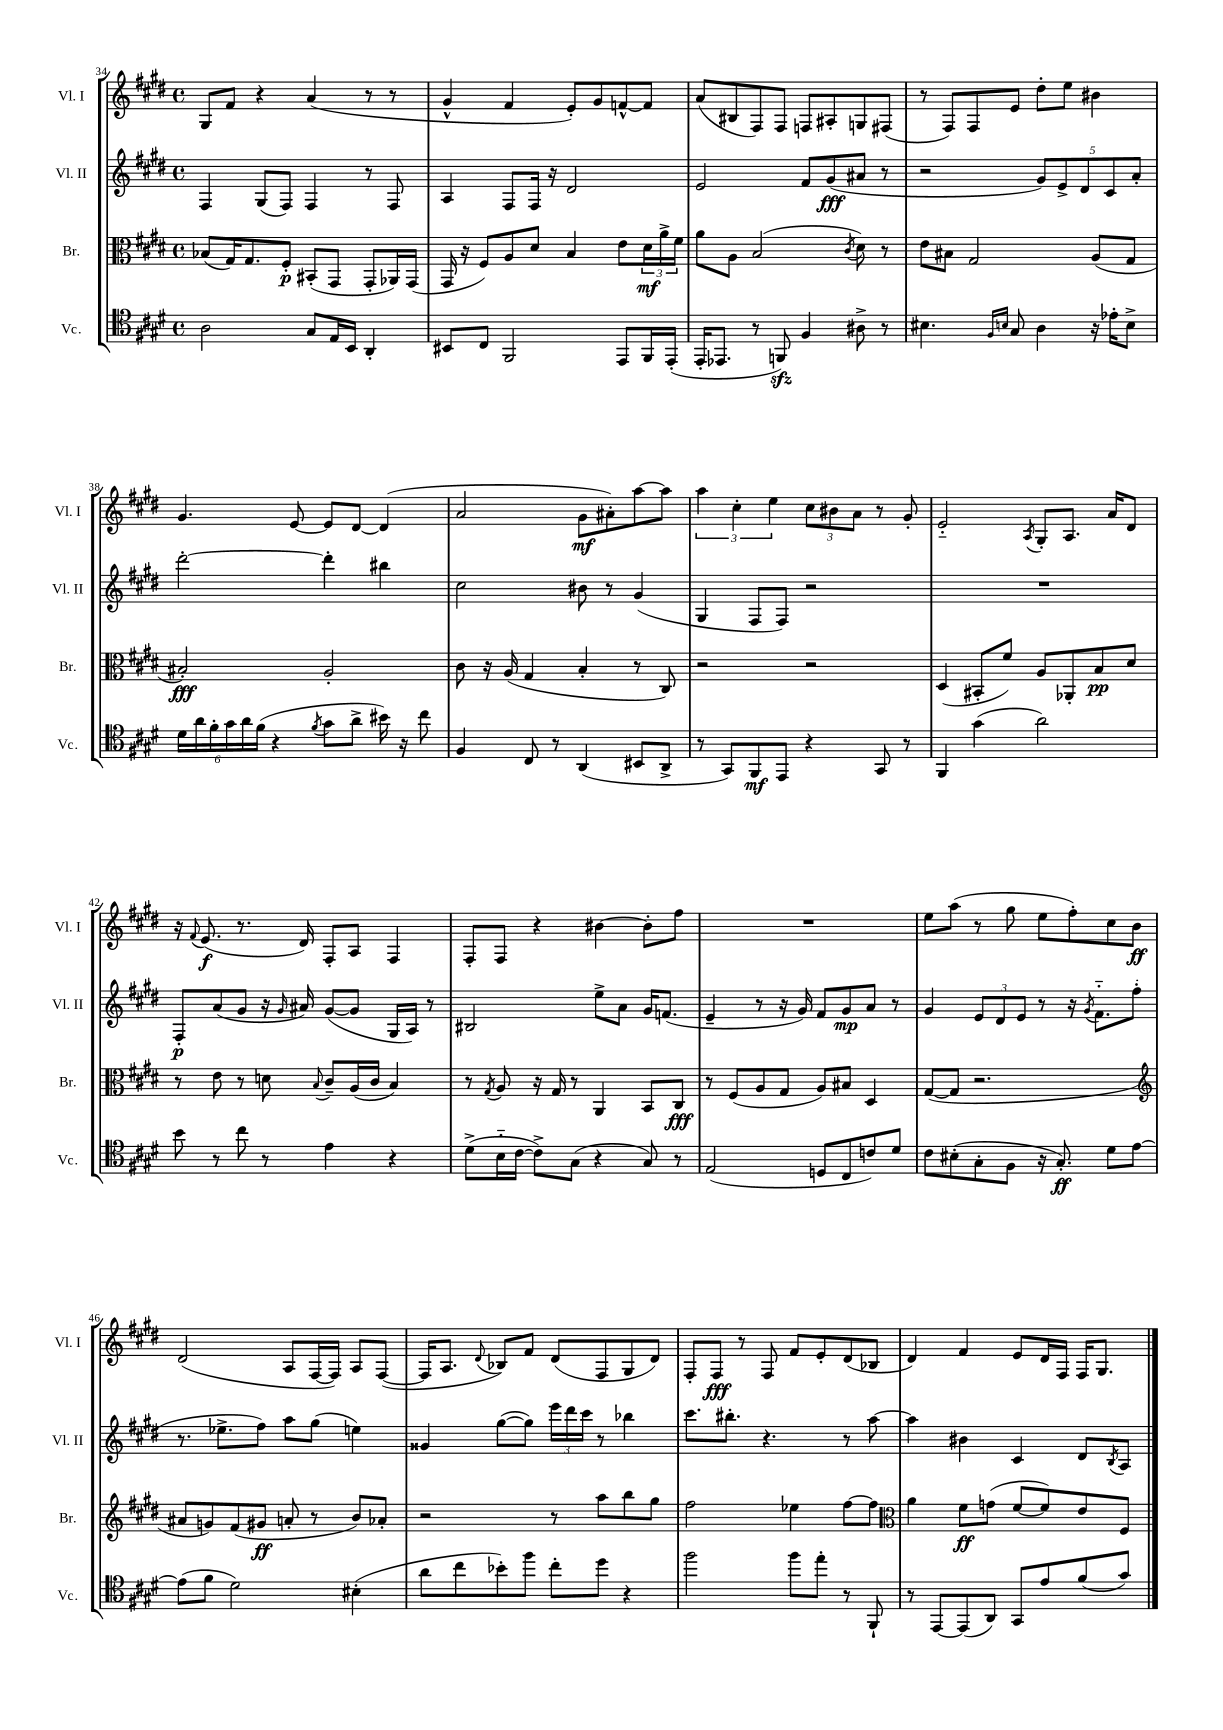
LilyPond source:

<<
\new StaffGroup <<
\new Staff = "s0" \with { instrumentName = "Vl. I" shortInstrumentName = "Vl. I" } {
    \clef treble \key e \major \defaultTimeSignature \time 4/4
    gis8 fis'8 r4 a'4( r8 r8 |
    gis'4-^ fis'4 e'8-.) gis'8 f'8~-^ f'8 |
    a'8( bis8 fis8) fis8 f8 ais8-. g8 fis8( |
    r8 fis8) fis8 e'8 dis''8-. e''8 bis'4 |
    gis'4. e'8~ e'8 dis'8~ dis'4( |
    a'2 gis'8\mf ais'8-.) a''8~ a''8 |
    \tuplet 3/2 { a''4 cis''4-. e''4 } \tuplet 3/2 { cis''8 bis'8 a'8 } r8 gis'8-. |
    e'2-_ \acciaccatura { a8 } gis8-. a8. a'16 dis'8 |
    r16 \appoggiatura { fis'8 } e'8.\f( r8. dis'16) fis8-. a8 fis4 |
    fis8-. fis8 r4 bis'4~ bis'8-. fis''8 |
    R1 |
    e''8 a''8( r8 gis''8 e''8 fis''8-.) cis''8 b'8\ff |
    dis'2( a8 fis16~ fis16) a8 fis8~( |
    fis16 a8. \appoggiatura { dis'8 } bes8) fis'8 dis'8( fis8 gis8 dis'8) |
    fis8-. fis8\fff r8 fis8 fis'8 e'8-. dis'8( bes8 |
    dis'4) fis'4 e'8 dis'16 fis16 fis16 gis8. \bar "|." |
}
\new Staff = "s1" \with { instrumentName = "Vl. II" shortInstrumentName = "Vl. II" } {
    \clef treble \key e \major \defaultTimeSignature \time 4/4
    fis4 gis8( fis8) fis4 r8 fis8 |
    a4 fis8 fis16 r16 dis'2 |
    e'2 fis'8 gis'8\fff( ais'8 r8 |
    r2 \tuplet 5/4 { gis'8) e'8-> dis'8 cis'8 a'8-. } |
    dis'''2~-. dis'''4-. bis''4 |
    cis''2 bis'8 r8 gis'4( |
    gis4 fis8 fis8) r2 |
    R1 |
    fis8-.\p a'8( gis'8 r16 \grace { gis'16 } ais'16) gis'8~( gis'8 gis16 a16) r8 |
    bis2 e''8-> a'8 gis'16 f'8.( |
    e'4-- r8 r16 gis'16) fis'8 gis'8\mp a'8 r8 |
    gis'4 \tuplet 3/2 { e'8 dis'8 e'8 } r8 r16 \acciaccatura { gis'8 } fis'8.-_ fis''8-.( |
    r8. ees''8.-> fis''8) a''8 gis''8( e''4) |
    gisis'4 gis''8~( gis''8) \tuplet 3/2 { e'''16 dis'''16 cis'''16 } r8 bes''4 |
    cis'''8. bis''8.-. r4. r8 a''8~ |
    a''4 bis'4 cis'4 dis'8 \acciaccatura { b8 } a8 \bar "|." |
}
\new Staff = "s2" \with { instrumentName = "Br." shortInstrumentName = "Br." } {
    \clef alto \key e \major \defaultTimeSignature \time 4/4
    bes8( gis16) gis8. fis8-.\p bis,8-.( gis,8 gis,8-. aes,16) gis,16( |
    gis,16 r16 fis8) a8 dis'8 b4 e'8 \tuplet 3/2 { dis'16\mf a'16-> fis'16 } |
    a'8 a8 b2( \acciaccatura { cis'8 } dis'8) r8 |
    e'8 bis8 gis2 a8( gis8 |
    bis2-.\fff) a2-. |
    cis'8 r16 a16( gis4 b4-. r8 cis8) |
    r2 r2 |
    dis4( bis,8-. fis'8) a8 aes,8-. b8\pp dis'8 |
    r8 e'8 r8 d'8 \appoggiatura { b8 } cis'8-- a16( cis'16 b4) |
    r8 \acciaccatura { gis8 } a8 r16 gis16 r8 a,4 b,8 cis8\fff |
    r8 fis8( a8 gis8 a8) bis8 dis4 |
    gis8~( gis8 r2. |
    \clef treble ais'8 g'8) fis'8( gis'8\ff a'8-. r8 b'8) aes'8-. |
    r2 r8 a''8 b''8 gis''8 |
    fis''2 ees''4 fis''8~ fis''8 |
    \clef alto a'4 fis'8\ff g'8( fis'8~ fis'8) e'8 fis8 \bar "|." |
}
\new Staff = "s3" \with { instrumentName = "Vc." shortInstrumentName = "Vc." } {
    \clef tenor \key e \major \defaultTimeSignature \time 4/4
    a2 gis8 e16 b,16 a,4-. |
    bis,8 cis8 fis,2 e,8 fis,16 e,16-.( |
    e,16-. ees,8. r8 f,8\sfz) fis4 ais8-> r8 |
    bis4. \grace { fis16 b16 } gis8 a4 r16 ees'16-. b8-> |
    \tuplet 6/4 { dis'16 a'16 fis'16-. gis'16 a'16 fis'16( } r4 \acciaccatura { fis'8 } gis'8 a'8-> bis'16) r16 cis''8 |
    fis4 cis8 r8 a,4( bis,8 a,8-> |
    r8 gis,8) fis,8\mf e,8 r4 gis,8 r8 |
    fis,4 gis'4( a'2) |
    b'8 r8 cis''8 r8 e'4 r4 |
    dis'8->( b16-_ cis'16~ cis'8->) gis8( r4 gis8) r8 |
    e2( d8 cis8 c'8) dis'8 |
    cis'8 bis8-.( gis8-. fis8 r16 gis8.-.\ff) dis'8 e'8~ |
    e'8( fis'8 dis'2) bis4-.( |
    a'8 cis''8 bes'8-.) fis''8 cis''8-. dis''8 r4 |
    fis''2 fis''8 e''8-. r8 fis,8-! |
    r8 e,8~ e,8( a,8) gis,8 e'8 fis'8( gis'8) \bar "|." |
}
>>
>>
\layout { \context { \Score currentBarNumber = #34 } }
